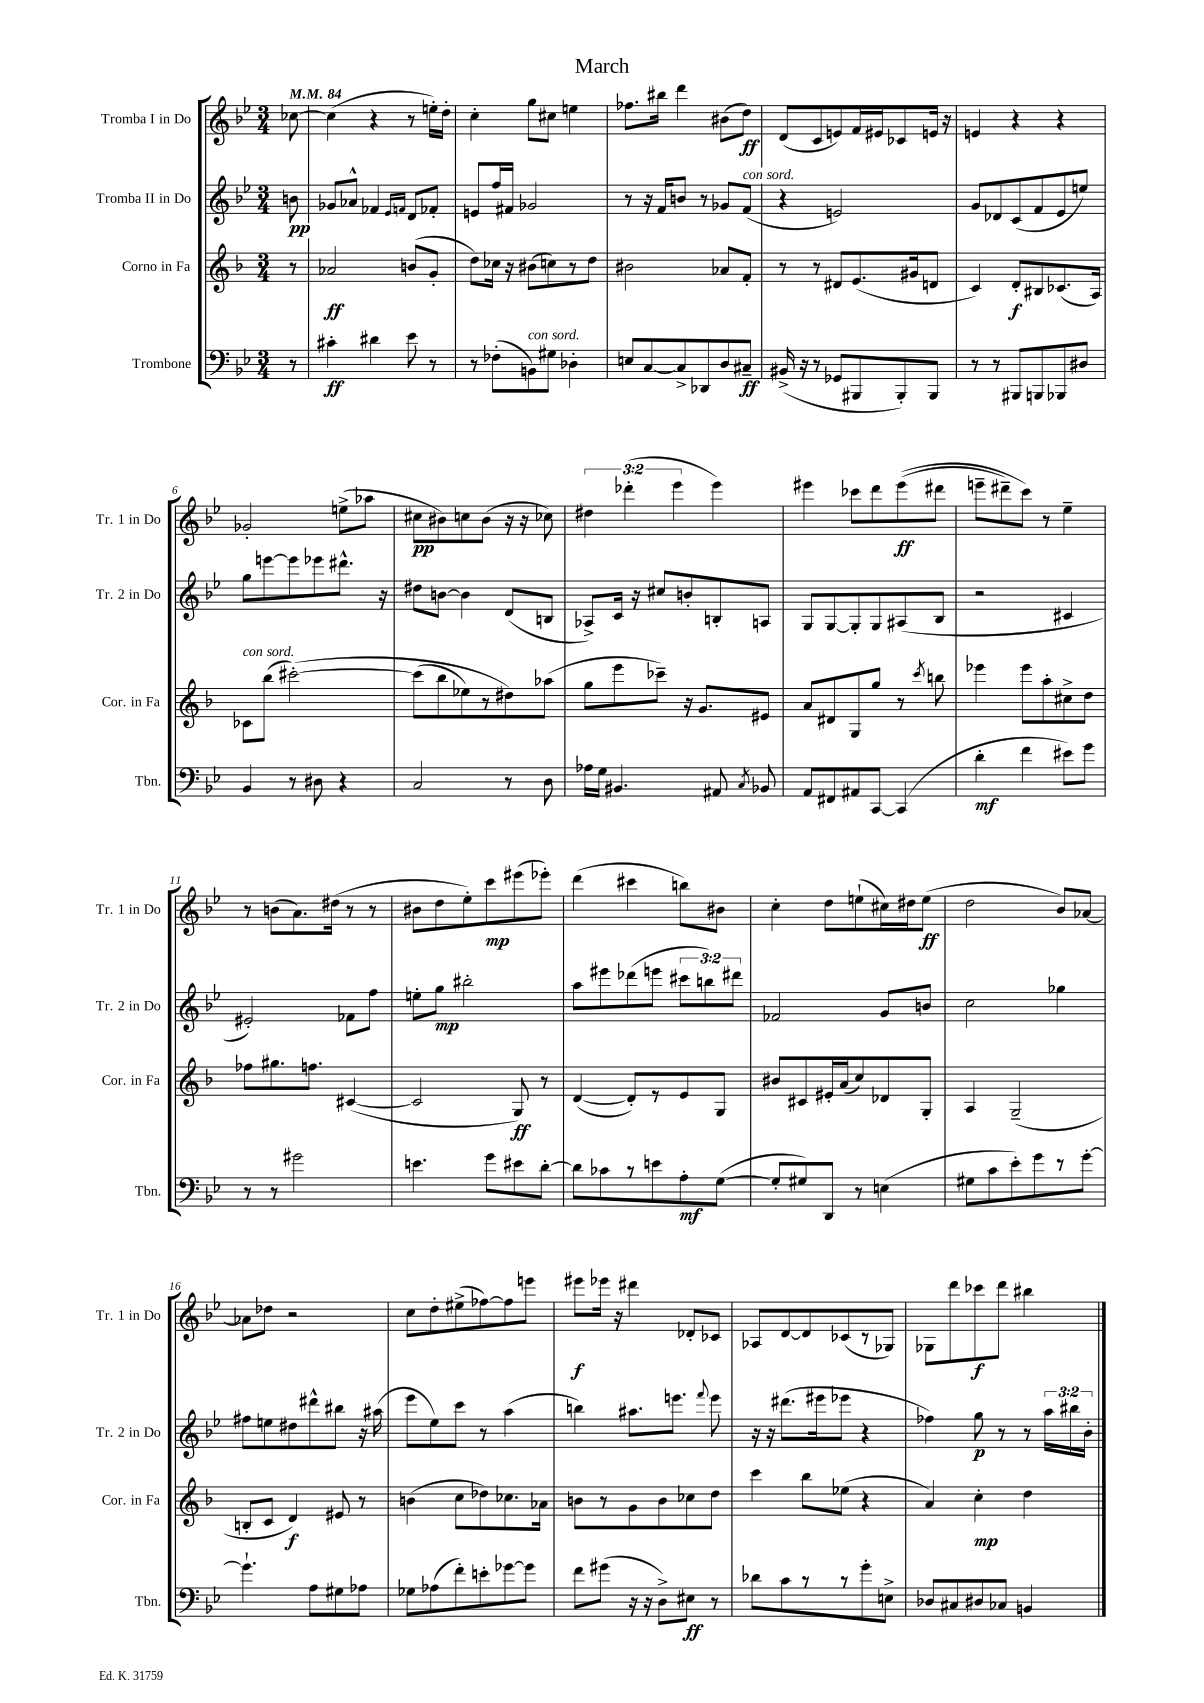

**kern	**kern	**kern	**kern
*staff4	*staff3	*staff2	*staff1
*clefF4	*clefG2	*clefG2	*clefG2
*k[b-e-]	*k[b-]	*k[b-e-]	*k[b-e-]
*M3/4	*M3/4	*M3/4	*M3/4
*MM84	*MM84	*MM84	*MM84
8r	8r	8b	[8cc-
=	=	=	=
4c#'	2a-	8g-	(4cc-]
.	.	8a-^^	.
4d#	.	4f-	4r
.	.	16qqe-	.
.	.	16qqf	.
8e-	(8b	8d	8r
8r	8g'	8f-'	16ee')
.	.	.	16dd'
=	=	=	=
8r	8dd)	8e	4cc'
(8F-'	16cc-	16ff	.
.	16r	16f#	.
8BB)	(8b#	2g-	8gg
8G#	8cc)	.	8cc#
4D-'	8r	.	4ee
.	8dd	.	.
=	=	=	=
8E	2b#	8r	8.ff-
[8C	.	16r	.
.	.	16f	16bb#
8C^]	.	8b	4ddd
8DD-	.	8r	.
8D	8a-	8g-	(8b#
8C#~	8f'	(8f	8dd)
=	=	=	=
(16BB#^	8r	4r	(8d
16r	.	.	.
8r	8r	.	8c
8GG-	8d#	2e)	8e)
8BBB#	(8.e	.	16f
.	.	.	16e#
8BBB#')	.	.	8c-
.	16g#	.	.
8BBB#	8d	.	16e
.	.	.	16r
=	=	=	=
8r	4c)	8g	4e
8r	.	8d-	.
8BBB#	8d'	(8c	4r
8BBB	8B#	8f	.
8BBB-	(8.c-	8e-	4r
8D#	.	8ee)	.
.	16A)	.	.
=	=	=	=
4BB-	8c-	8gg	2g-'
.	(8bb-	[8eee	.
8r	&([2ccc#')	8eee]	.
8D#	.	8eee-	.
4r	.	8.ddd#^^	(8ee^
.	.	.	8aa-
.	.	16r	.
=	=	=	=
2C	(8ccc#]	8dd#	8cc#
.	8bb-	[8b	8b#)
.	8ee-)	4b]	8cc
.	8r	.	(8b#
8r	8dd#&)	(8d	16r
.	.	.	16r
8D	(8aa-	8B	8cc-)
=	=	=	=
16A-	8gg	8A-^)	6dd#
16G	.	.	.
4.BB#	8eee	16c	.
.	.	.	(6ddd-'
.	.	16r	.
.	8ccc-~)	8cc#	.
.	.	.	6eee-
.	16r	8b'	.
.	8.g	.	.
8AA#	.	8B'	4eee-)
8qC	.	.	.
8BB-	8e#	8A	.
=	=	=	=
8AA	8a	8G	4eee#
8FF#	8d#	[8G	.
8AA#	8G	8G']	8ccc-
[8CC	8gg	8G	8ddd
(4CC]	8r	(8A#	&((8eee#
.	8qccc	.	.
.	8bb	8B-	8ddd#
=	=	=	=
4d'	4eee-	2r	8eee~
.	.	.	8ddd#~)
4f	8eee-	.	8ccc&)
.	8aa'	.	8r
8e#)	8cc#^	4c#	4ee-~
8g	8dd	.	.
=	=	=	=
8r	8ff-	2e#')	8r
8r	8.gg#	.	(8b
2g#	.	.	8.a)
.	8.ff	.	.
.	.	.	(16dd#
.	([4c#	8f-	8r
.	.	8ff	8r
=	=	=	=
4.e	2c#]	8ee'	8b#
.	.	8gg	8dd
.	.	2bb#'	8ee-')
8g	.	.	8ccc
8e#	8G)	.	(8eee#
[8d'	8r	.	8eee-')
=	=	=	=
8d]	([4d	8aa	(4ddd
8c-	.	8eee#	.
8r	8d'])	(8ddd-	4ccc#
8e	8r	8eee	.
8A'	8e	12ccc#	8bb)
.	.	12bb)	.
([8G	8G	.	8b#
.	.	12ddd#	.
=	=	=	=
8G']	8b#	2f-	4cc'
8G#)	8c#	.	.
8DD	16e#'	.	8dd
.	(16a	.	.
8r	8cc)	.	(8ee`
(4E	8d-	8g	16cc#)
.	.	.	16dd#
.	8G'	8b	(8ee
=	=	=	=
8G#	4A	2cc	2dd
8c	.	.	.
8e-')	(2G~	.	.
8g	.	.	.
8r	.	4gg-	8b-)
[8g'	.	.	[8a-
=	=	=	=
4.g`]	8B'	8ff#	8a-]
.	8c	8ee	8dd-
.	4d)	8dd#	2r
8A	.	8ddd#^^	.
8G#	8e#	8bb#	.
8A-	8r	16r	.
.	.	(16aa#	.
=	=	=	=
8G-	(4b	8eee-	8cc
(8A-	.	8ee-)	8dd'
8f')	8cc	8ccc	(8ee#^
8e'	8dd-)	8r	[8ff-)
[8g-	8.cc-	(4aa	8ff-]
8g-]	.	.	8eee
.	16a-	.	.
=	=	=	=
8f	8b	4bb)	8eee#
(8g#	8r	.	16eee-
.	.	.	16r
16r	8g	8.aa#	4ddd#
16r	.	.	.
8D^)	8b	.	.
.	.	8.eee	.
8E#	8cc-	.	8d-'
.	.	8qqfff	.
8r	8dd	8eee	8c-
=	=	=	=
8d-	4ccc	16r	8A-
.	.	16r	.
8c	.	(8.ddd#	[8d
8r	8bb-	.	8d]
.	.	16eee#	.
8r	(8ee-	8eee-	(8c-
8g'	4r	4r	8r
8E^	.	.	8G-)
=	=	=	=
8D-	4a)	4ff-)	8G-
8C#	.	.	8ddd
8D#	4cc'	8gg	8ccc-
8C-	.	8r	8ddd
4BB	4dd	8r	4bb#
.	.	24aa	.
.	.	24bb#	.
.	.	24b-'	.
==	==	==	==
*-	*-	*-	*-
